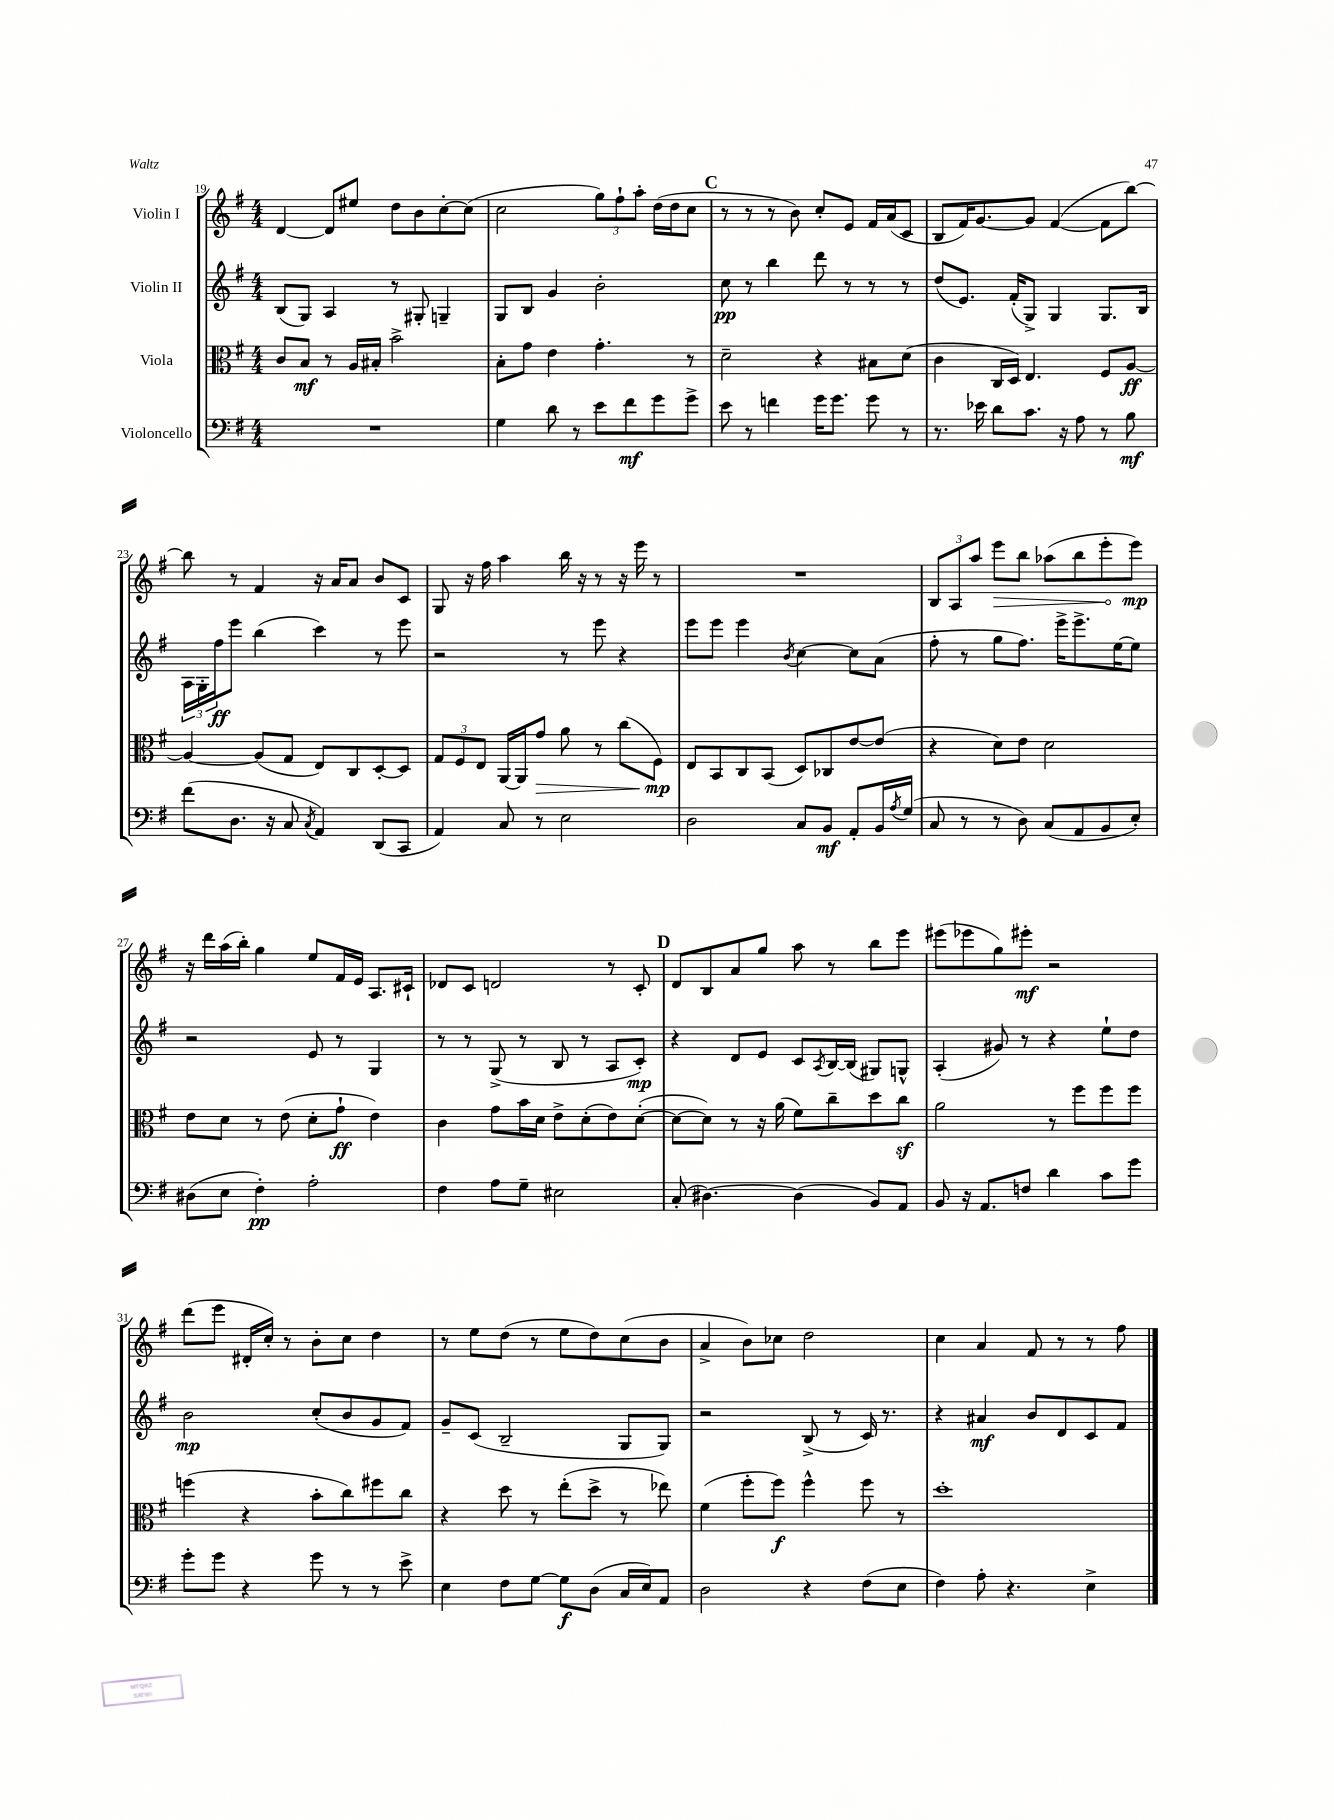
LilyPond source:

<<
\new StaffGroup <<
\new Staff = "s0" \with { instrumentName = "Violin I" } {
    \clef treble \key g \major \numericTimeSignature \time 4/4
    d'4~ d'8 eis''8 d''8 b'8 c''8~-. c''8( |
    c''2 \tuplet 3/2 { g''8) fis''8-! a''8-. } d''16( d''16 c''8 |
    \mark \markup { \bold "C" } r8 r8 r8 b'8) c''8-. e'8 fis'16 a'16( c'8 |
    b8 fis'16) g'8.~ g'8 fis'4~( fis'8 b''8~) |
    b''8 r8 fis'4 r16 a'16 a'8 b'8 c'8 |
    g8 r16 fis''16 a''4 b''16 r16 r8 r16 e'''16 r8 |
    R1 |
    \tuplet 3/2 { b8 a8 a''8 } \once \override Hairpin.circled-tip = ##t e'''8\> b''8 aes''8( b''8 e'''8-.\! e'''8\mp) |
    r16 d'''16 a''16( b''16-.) g''4 e''8 fis'16 e'16 a8. cis'16-! |
    des'8 c'8 d'2 r8 c'8-. |
    \mark \markup { \bold "D" } d'8 b8 a'8 g''8 a''8 r8 b''8 e'''8 |
    eis'''8( ees'''8 g''8) eis'''8-.\mf r2 |
    d'''8( e'''8 dis'16-. c''16-.) r8 b'8-. c''8 d''4 |
    r8 e''8 d''8( r8 e''8 d''8) c''8( b'8 |
    a'4-> b'8) ces''8 d''2 |
    c''4 a'4 fis'8 r8 r8 fis''8 \bar "|." |
}
\new Staff = "s1" \with { instrumentName = "Violin II" } {
    \clef treble \key g \major \numericTimeSignature \time 4/4
    b8( g8) a4 r8 gis8-. g4-- |
    g8 b8 g'4 b'2-. |
    \mark \markup { \bold "C" } c''8\pp r8 b''4 d'''8 r8 r8 r8 |
    d''8( e'8.) fis'16-.( g8->) g4 g8. b16 |
    \tuplet 3/2 { a16 g16-. fis''16\ff } e'''8 b''4( c'''4) r8 e'''8 |
    r2 r8 e'''8 r4 |
    e'''8 e'''8 e'''4 \acciaccatura { b'8 } c''4~ c''8 a'8( |
    fis''8-. r8 g''8 fis''8.) e'''16-> e'''8.-> e''16~ e''8 |
    r2 e'8 r8 g4 |
    r8 r8 g8->( r8 b8 r8 a8 c'8-.\mp) |
    \mark \markup { \bold "D" } r4 d'8 e'8 c'8 \acciaccatura { a8 } b16~ b16( gis8) g8-^ |
    a4-.( gis'8) r8 r4 e''8-! d''8 |
    b'2\mp c''8-.( b'8 g'8 fis'8) |
    g'8-- c'8( b2-- g8 g8) |
    r2 b8->( r8 c'16) r8. |
    r4 ais'4\mf b'8 d'8 c'8 fis'8 \bar "|." |
}
\new Staff = "s2" \with { instrumentName = "Viola" } {
    \clef alto \key g \major \numericTimeSignature \time 4/4
    c'8 b8\mf r8 a16 bis16-. b'2-> |
    b8-. g'8 e'4 g'4.-. r8 |
    \mark \markup { \bold "C" } d'2-- r4 bis8 d'8( |
    c'4 c16 d16) e4. fis8 a8~\ff |
    a4~ a8( g8 e8) c8 d8~-. d8 |
    \tuplet 3/2 { g8 fis8 e8 } a,16~ a,16 g'8\> a'8 r8 c''8( fis8\mp\!) |
    e8 b,8 c8 b,8( d8) ces8 e'8~ e'8( |
    r4 d'8) e'8 d'2 |
    e'8 d'8 r8 e'8( d'8-. g'8-!\ff e'4) |
    c'4 g'8 b'16 d'16 e'8-> d'8-.( e'8) d'8~-.( |
    \mark \markup { \bold "D" } d'8~ d'8) r8 r16 a'16( fis'8) c''8-- d''8 c''8\sf |
    a'2 r8 fis''8 fis''8 fis''8 |
    f''4( r4 b'8-. c''8) fis''8 c''8 |
    r4 d''8 r8 e''8-.( d''8-> r8 ees''8) |
    fis'4( fis''8-. fis''8\f) fis''4-^ fis''8 r8 |
    d''1-. \bar "|." |
}
\new Staff = "s3" \with { instrumentName = "Violoncello" } {
    \clef bass \key g \major \numericTimeSignature \time 4/4
    R1 |
    g4 d'8 r8 e'8 fis'8\mf g'8 g'8-> |
    \mark \markup { \bold "C" } e'8 r8 f'4 g'16 g'8. g'8 r8 |
    r8. ees'16 d'8 c'8. r16 a8 r8 b8\mf |
    fis'8( d8. r16 c8 \acciaccatura { c8 } a,4) d,8( c,8 |
    a,4) c8 r8 e2 |
    d2 c8 b,8\mf a,8-. b,16 \acciaccatura { a8 } g16( |
    c8 r8 r8 d8) c8( a,8 b,8 e8-.) |
    dis8( e8 fis4-.\pp) a2-. |
    fis4 a8 g8-- eis2 |
    \mark \markup { \bold "D" } c8-.( dis4.~) dis4( b,8) a,8 |
    b,8 r16 a,8. f8 d'4 c'8 g'8 |
    g'8-. g'8 r4 g'8 r8 r8 e'8-> |
    e4 fis8 g8~ g8\f d8( c16 e16) a,8 |
    d2 r4 fis8( e8 |
    fis4) a8-. r4. e4-> \bar "|." |
}
>>
>>
\layout { \context { \Score currentBarNumber = #19 } }
